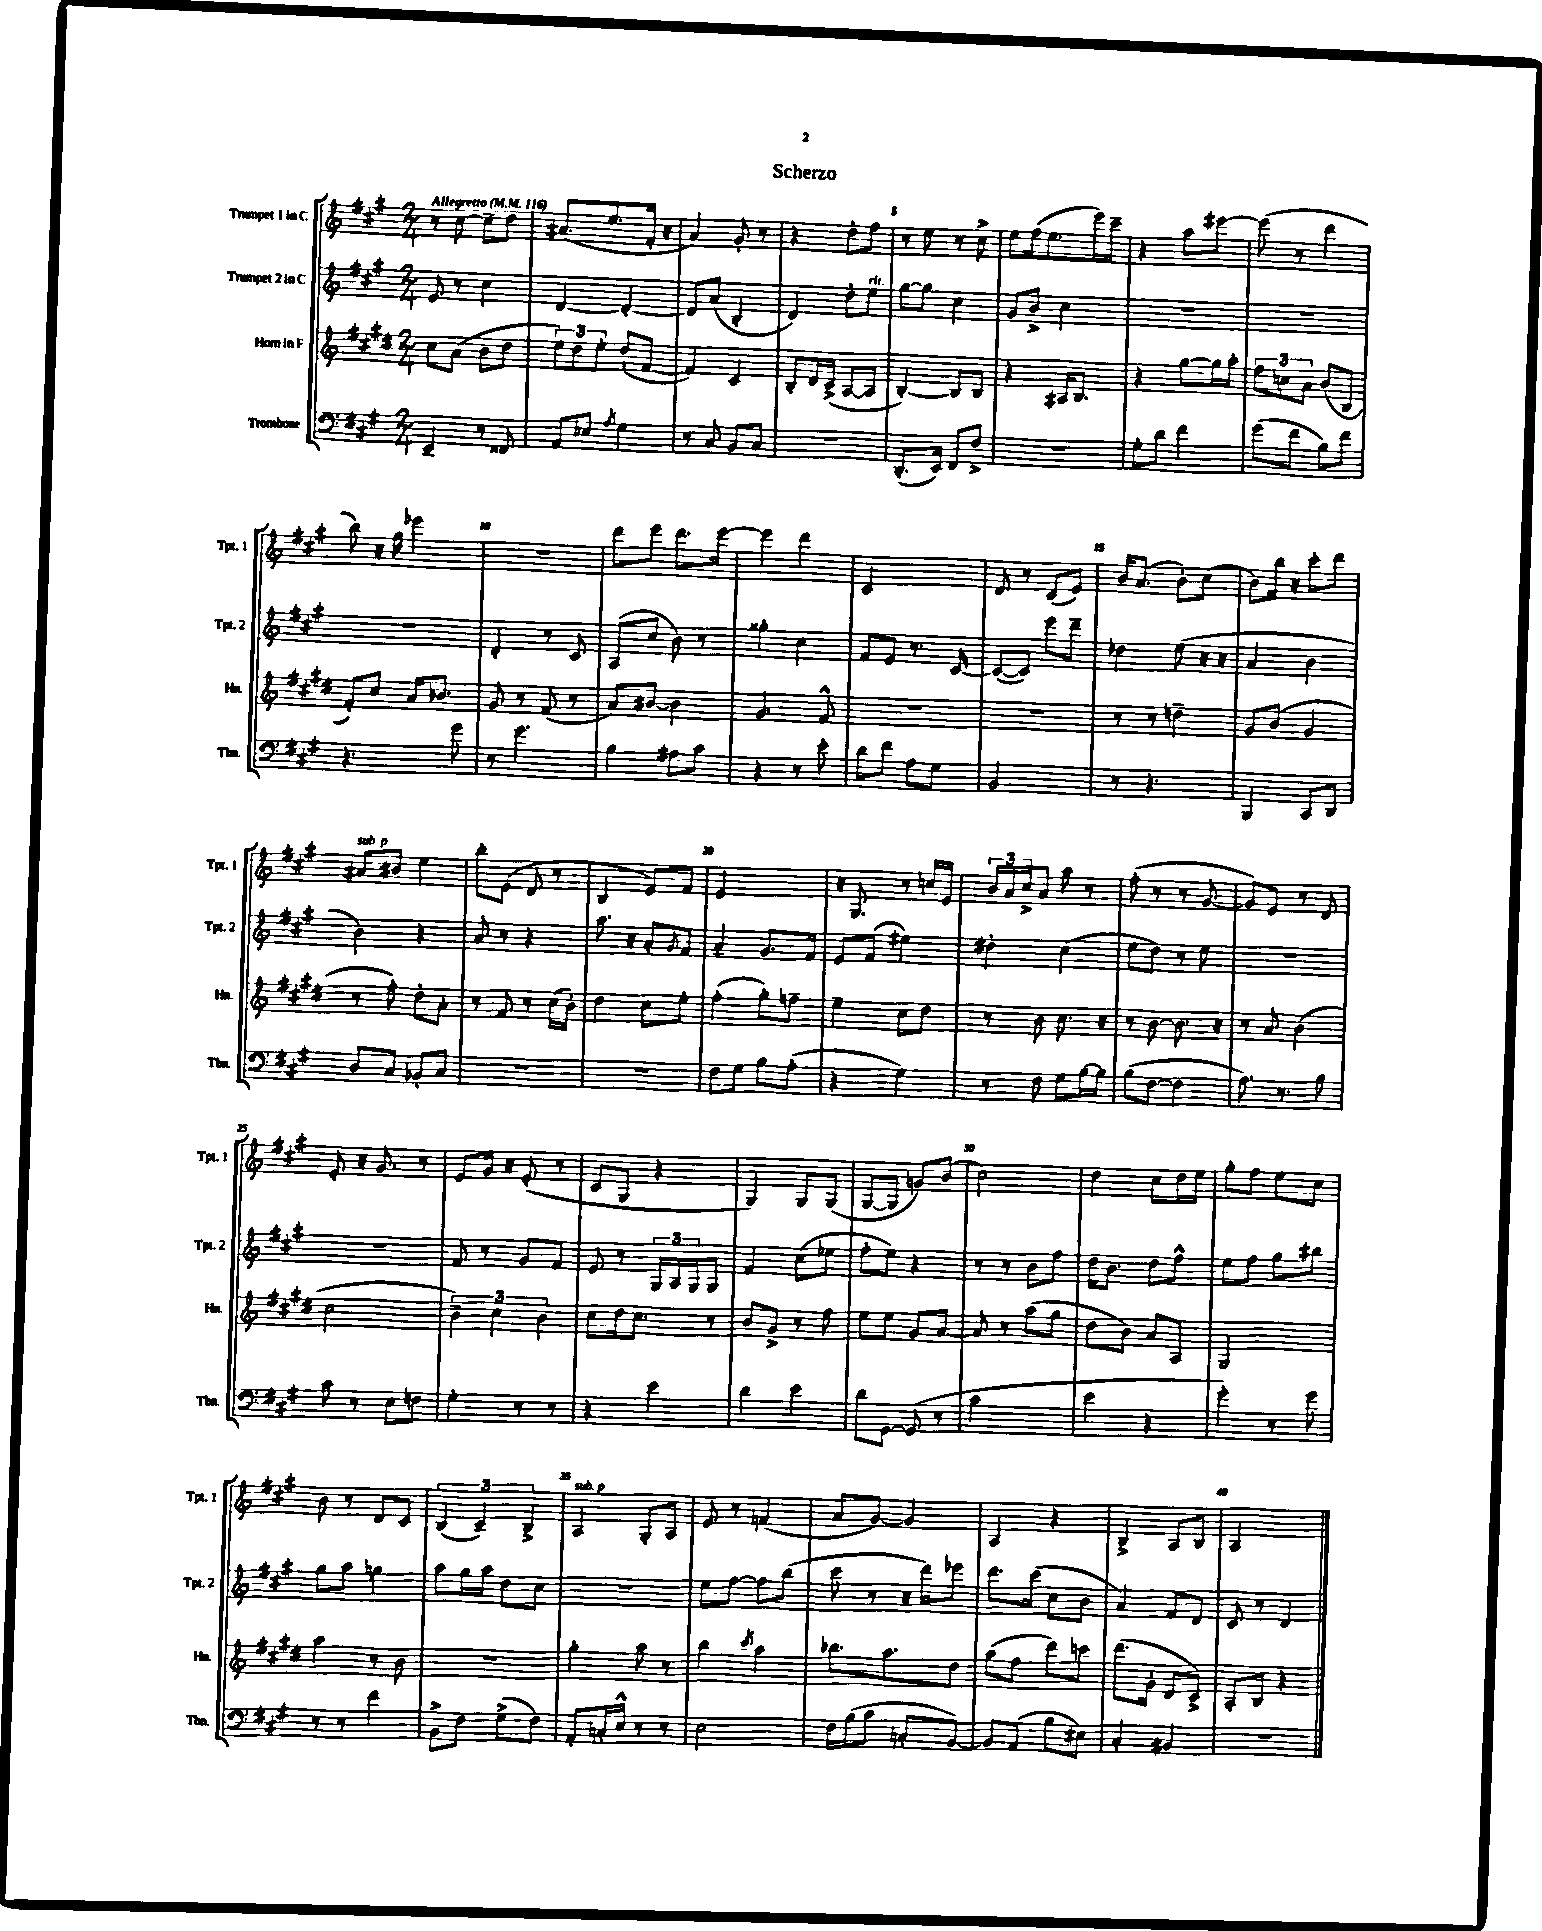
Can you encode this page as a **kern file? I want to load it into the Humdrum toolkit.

**kern	**kern	**kern	**kern
*staff4	*staff3	*staff2	*staff1
*clefF4	*clefG2	*clefG2	*clefG2
*k[f#c#g#]	*k[f#c#g#d#]	*k[f#c#g#]	*k[f#c#g#]
*M2/4	*M2/4	*M2/4	*M2/4
*MM116	*MM116	*MM116	*MM116
4EE~	8cc#	8e	8r
.	(8a	8r	[8cc#
8r	8b	4cc#	8cc#~]
8FF##	8dd#	.	8dd
=	=	=	=
8AA	12ee)	[4d	(8.a#
.	12dd#	.	.
8E-	.	.	.
.	12ee'	.	.
.	.	.	8.ee
8qA	.	.	.
4G#	(8dd#`	4d'_	.
.	[8f#	.	16f#'
.	.	.	16r
=	=	=	=
8r	4f#])	8d]	4a)
8C#	.	(8a	.
8BB	4c#	4B'	8g#'
8C#	.	.	8r
=	=	=	=
2r	8B'	4d)	4r
.	16d#	.	.
.	(16c#^	.	.
.	[8A	8dd'	8dd'
.	8A]	8ee	8ff#
=	=	=	=
(8.DD'	[4B')	[8gg#	8r
.	.	8gg#]	8ee
16EE)	.	.	.
8FF#	8B]	4cc#	8r
8F#^	8B	.	8cc#^
=	=	=	=
2r	4r	8g#	8ee
.	.	8b^	(16ff#
.	.	.	8.ee
.	16A#	4cc#	.
.	8.B	.	.
.	.	.	16eee)
.	.	.	16ccc#~
=	=	=	=
8G#'	4r	2r	4r
8d	.	.	.
4f#	[8gg#	.	8aa
.	16gg#]	.	[8eee#
.	16aa'	.	.
=	=	=	=
(8g#	12ff#	2r	(8eee#]
.	12cc	.	.
8f#	.	.	8r
.	12a	.	.
8B)	(8b	.	4ddd
8f#	8B	.	.
=	=	=	=
4.r	8f#')	2r	8bb)
.	8cc#	.	16r
.	.	.	16gg#
.	16a	.	4eee-
.	8.b-	.	.
8g#	.	.	.
=	=	=	=
8r	8g#	4d'	2r
4.g#	8r	.	.
.	(8f#	8r	.
.	8r	8c#	.
=	=	=	=
4B	8a)	(8A	8ddd
.	[8b#	8cc#	8eee
8A#	4b#]	8b)	8.ddd
8c#	.	8r	.
.	.	.	[16eee
=	=	=	=
4r	4.g#	4gg##'	4eee]
8r	.	4cc#	4ddd
8e'	8f#^^	.	.
=	=	=	=
8d	2r	8f#	2c#
8f#	.	8e	.
8A	.	8.r	.
8G#	.	.	.
.	.	[16c#	.
=	=	=	=
2BB	2r	(8c#_	8d
.	.	8c#])	8r
.	.	8eee	(8c#
.	.	8ddd~	8e)
=	=	=	=
8r	8r	4dd-	16b
.	.	.	(8.a
4.r	8r	.	.
.	4dd~	(8ee	8b')
.	.	16r	(8cc#
.	.	16r	.
=	=	=	=
4BBB	8g#	4a	8b)
.	(8b	.	16bb
.	.	.	16r
8CC#	4g#	4b	8ccc#'
8DD	.	.	8ddd
=	=	=	=
8D	8r	4b)	8a#
8C#	8ff#')	.	8b#
8BB-'	8dd#'	4r	4ee
8C#	8a'	.	.
=	=	=	=
2r	8r	8a	8bb'
.	8f#	8r	(8e
.	8r	4r	8d
.	(16cc#	.	8r
.	16b')	.	.
=	=	=	=
2r	4dd#	8.aa	4B
.	.	16r	.
.	8cc#	8a'	8e)
.	.	8qg#	.
.	8ee'	8f#	8f#
=	=	=	=
8F#	(4ff#'	4a~	2e
8G#	.	.	.
8B	8gg#')	8.g#	.
(8A'	8ff~	.	.
.	.	16f#	.
=	=	=	=
4r	4ee~	8e	16r
.	.	.	8.G#
.	.	(8f#	.
4G#)	8cc#	4ee#)	8r
.	8dd#	.	16cc
.	.	.	16e
=	=	=	=
8r	8r	4dd#'	24b
.	.	.	24a
.	.	.	24cc#^
8F#	8b	.	8a
8G#	8.cc#	(4cc#	8aa
[16B	.	.	8r
16B]	16r	.	.
=	=	=	=
(8B	8r	8ee	(8ff#'
[8F#	[8b	8dd)	8r
4F#]	8.b]	8r	8r
.	.	8ee	[8g#
.	16r	.	.
=	=	=	=
8.A)	8r	2r	8g#])
.	8a	.	8e
8.r	.	.	.
.	(4b	.	8r
8B	.	.	8d
=	=	=	=
8c#	2cc#	2r	8e'
8r	.	.	16r
.	.	.	8.g#
8E	.	.	.
8F	.	.	8r
=	=	=	=
4G#'	6b~)	8f#	8e
.	.	8r	16g#
.	6cc#	.	.
.	.	.	16r
8r	.	8g#	(8e'
.	6b	.	.
8r	.	8f#	8r
=	=	=	=
4r	8cc#	8e	8c#
.	16dd#	8r	8G#
.	8.cc#	.	.
4e	.	24G#	4r
.	.	24A	.
.	.	24G#	.
.	8r	8G#	.
=	=	=	=
4d	8b	4f#	4G#)
.	8g#^	.	.
4e	8r	(8cc#	8G#
.	8ff#	8ee-	(8G#
=	=	=	=
8d	8ee	8ff#'	[8G#
[8GG#	8ee	8ee)	8G#]
(8GG#]	8g#	4r	8g)
8r	[8a	.	(8b
=	=	=	=
2c#	8a]	8r	2cc#)
.	8r	8r	.
.	(8aa	8b	.
.	8gg#	8ff#	.
=	=	=	=
4e	8dd#	16dd	4dd
.	.	8.b	.
.	8b)	.	.
4r	8a	8dd	8cc#
.	8A	8ff#^^	16dd
.	.	.	16ee
=	=	=	=
4g#')	2G#	8ee	8gg#'
.	.	8ff#	8ff#
8r	.	8gg#	8ee
8g#	.	8bb#	8cc#
=	=	=	=
8r	4aa	8gg#	8b
8r	.	8aa	8r
4f#	8r	4gg	8d
.	8b	.	8c#
=	=	=	=
8BB^	2r	8aa	(6B
8F#	.	16gg#	.
.	.	.	6c#~)
.	.	16aa	.
(8G#^	.	8dd	.
.	.	.	6B^
8F#)	.	8cc#	.
=	=	=	=
8AA'	4gg#'	2r	4A
16C'	.	.	.
16E^^	.	.	.
8r	8aa	.	8G#'
8r	8r	.	8A
=	=	=	=
2E	4bb	8ee	8e
.	.	[8ff#	8r
.	8qccc#	.	.
.	4aa	8ff#]	(4f
.	.	(8bb	.
=	=	=	=
16F#	8.bb-	8ccc#	8a
(16B	.	.	.
8c#	.	8r	[8g#)
.	8.aa	.	.
8C'	.	16r	4g#]
.	.	16ddd)	.
[8BB)	8dd#	8eee-	.
=	=	=	=
8BB]	(8aa	8.ddd	4A
(8AA	8ff#	.	.
.	.	(16ccc#	.
8B	8ddd#)	8cc#	4r
8E#)	8ccc	8b	.
=	=	=	=
4C#'	(8.ddd#	4a)	4B^
.	16g#'	.	.
4BB#	8d#	8f#	8A
.	8c#^)	8d	8B
=	=	=	=
2r	8A'	8c#	2A
.	8B	8r	.
.	4r	4d	.
==	==	==	==
*-	*-	*-	*-
